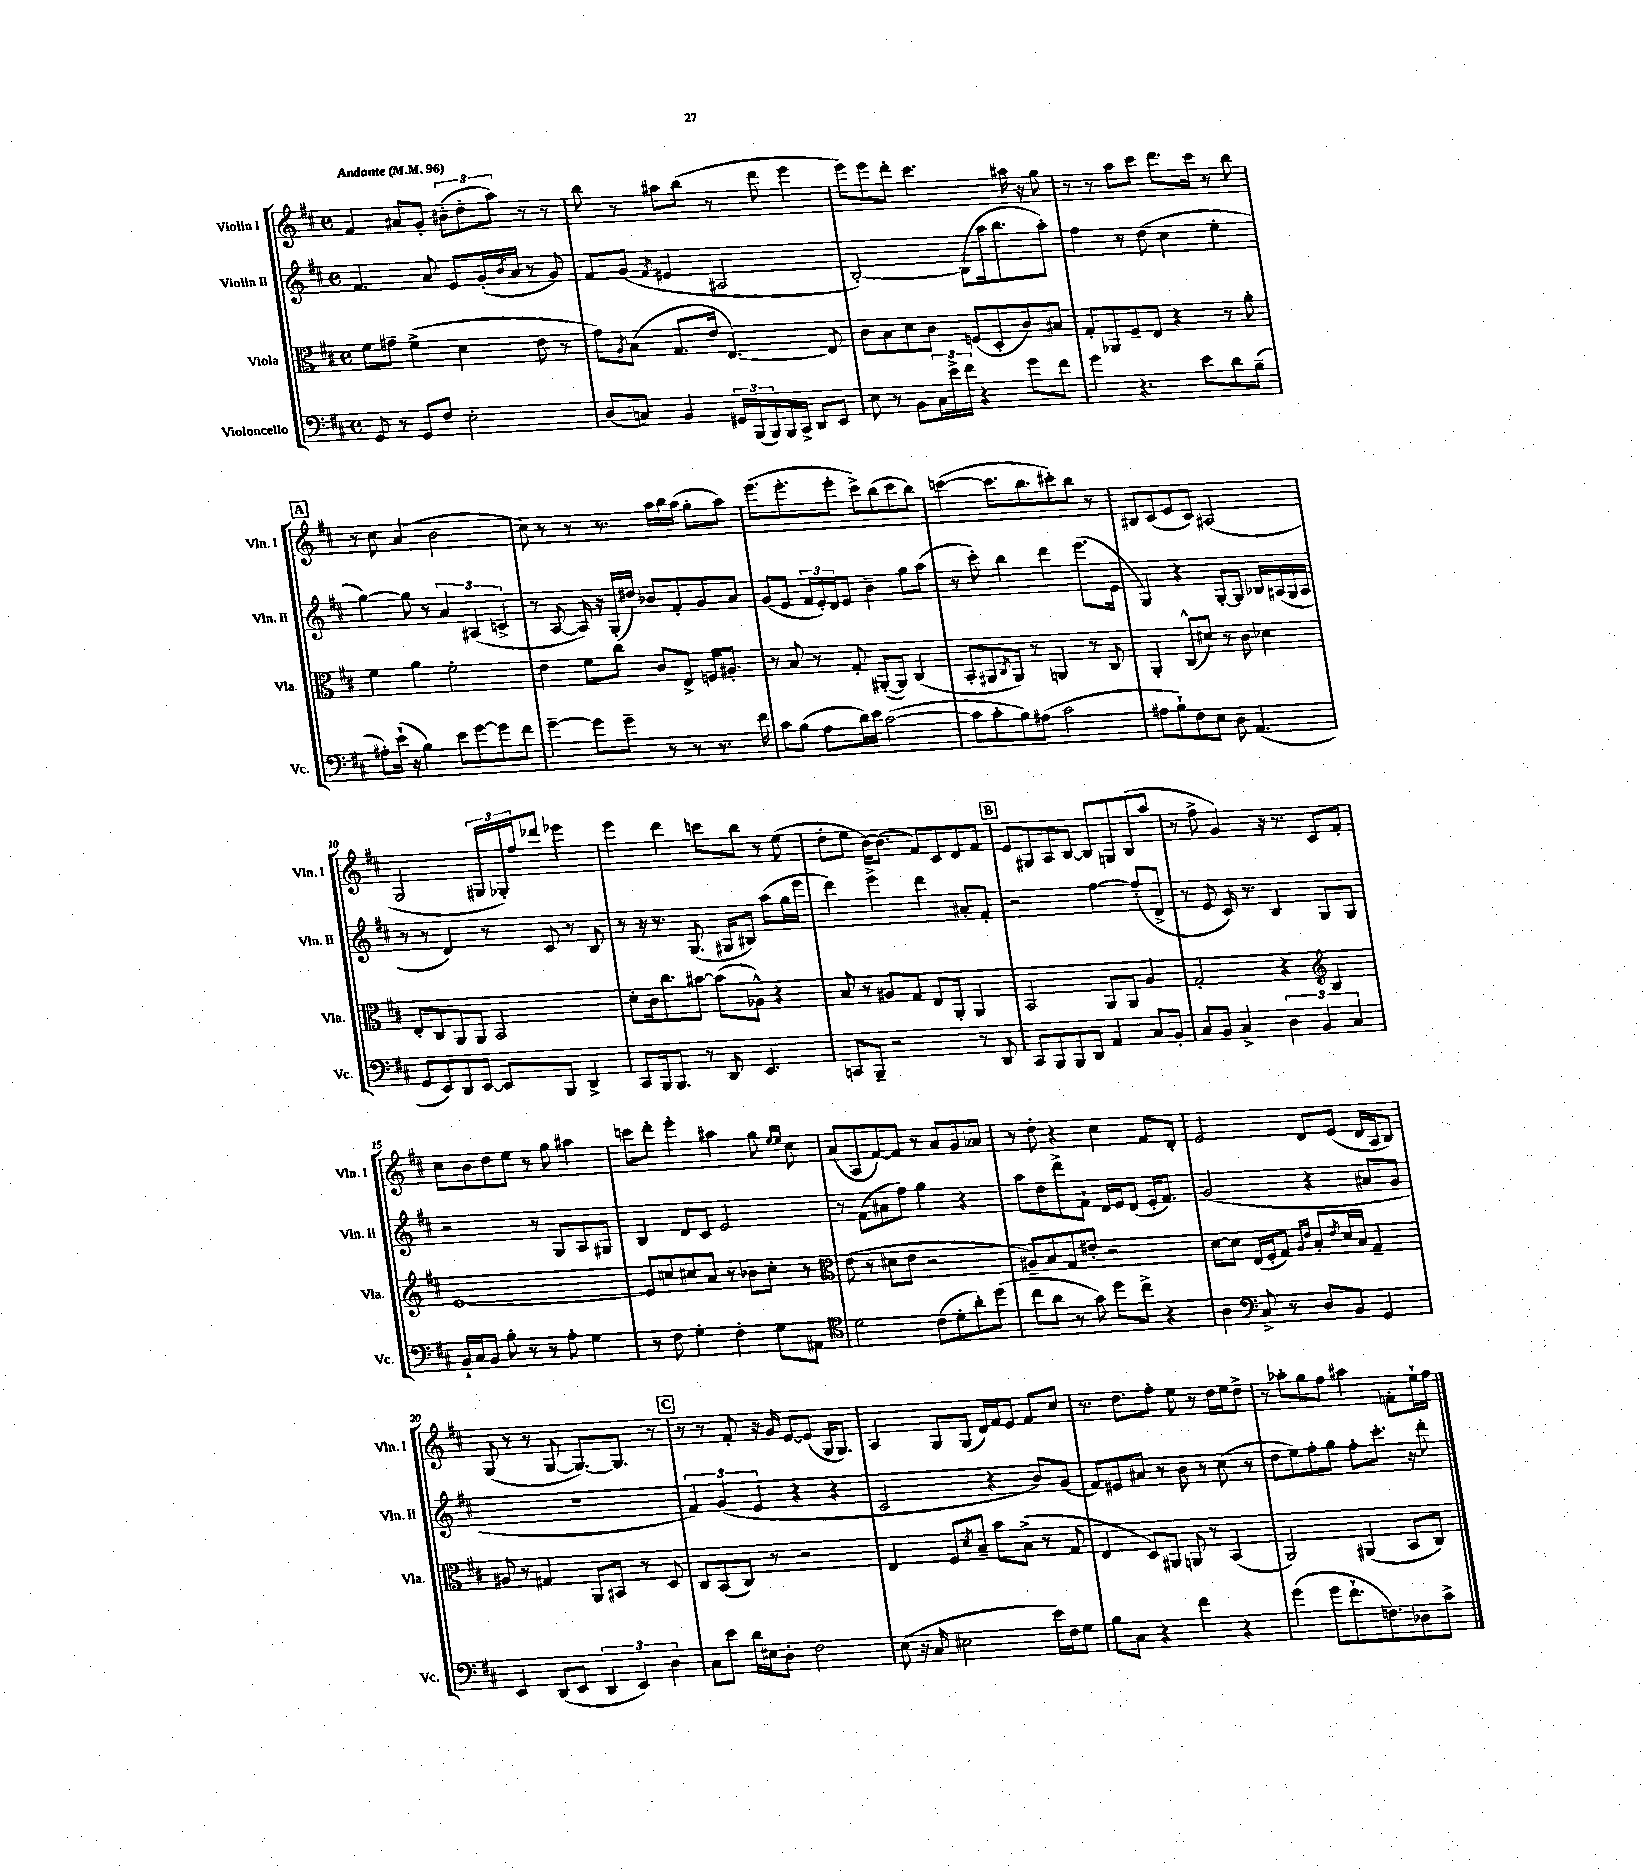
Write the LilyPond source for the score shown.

<<
\new StaffGroup <<
\new Staff = "s0" \with { instrumentName = "Violin I" shortInstrumentName = "Vln. I" } {
    \clef treble \key d \major \defaultTimeSignature \time 4/4 \tempo "Andante" 4 = 96
    fis'4 ais'8 g'8-. \tuplet 3/2 { bis'8-.( d''8-. a''8) } r8 r8 |
    b''8 r8 ais''8 b''8( r8 d'''8 e'''4 |
    e'''8) e'''8 d'''8-. cis'''4. ais''16 r16 g''8 |
    r8 r8 a''8 cis'''8 d'''8. cis'''16 r8 b''8 |
    \mark \markup { \box "A" } r8 cis''8 a'4( b'2 |
    cis''8) r8 r8 r8. a''16 b''16 a''16( g''8-. a''8) |
    e'''8.( e'''8.-. e'''8-. cis'''8->) b''8( cis'''8 b''8) |
    c'''4~( c'''8. b''8. cis'''8-.) b''8 r8 |
    bis8 cis'8( e'8 cis'8) ais2( |
    g2 \tuplet 3/2 { gis16 ges16-.) fis''16 } des'''8 ees'''4 |
    e'''4 d'''4 c'''8 b''8 r8 e''8( |
    d''8-. e''8 b'16~) b'8.( fis'8) cis'8 d'8 fis'8 |
    \mark \markup { \box "B" } e'8 gis8 a8 b8~ b8 g8 b8( a''8 |
    r8 fis''8-> g'4) r16 r8. cis'8 fis'8-. |
    cis''8 b'8 d''8 e''8 r8 g''8 ais''4 |
    c'''8 d'''8-. e'''4-. ais''4 g''8 \grace { e''16 e''16 } cis''8 |
    a'8( a8 fis'8~) fis'8 r8 a'8 g'8 aes'8 |
    r8 d''8-. r4 cis''4 fis'8 d'8-. |
    e'2 d'8 e'8( d'16 a16 b8) |
    g8( r8 r8 g8~ g8.~) g8. r8 |
    \mark \markup { \box "C" } r8 r8 fis'8-. r16 g'16 e'8~ e'8( g16 g8.) |
    a4 g8 g8( d'16) fis'16 e'8 fis'8 cis''8 |
    r8. d''8. fis''8-. e''8 r8 d''16 e''16 d''8-> |
    r8 aes''8-. g''8 fis''8 ais''4 f'8-. e''16-! fis''16 \bar "|." |
}
\new Staff = "s1" \with { instrumentName = "Violin II" shortInstrumentName = "Vln. II" } {
    \clef treble \key d \major \defaultTimeSignature \time 4/4
    fis'4. a'8 e'8 g'16-.( \acciaccatura { b'8 } a'16 r8 g'8) |
    fis'8 g'8( \acciaccatura { fis'8 } eis'4 ais2 |
    b2~-.) b8( a''16 b''8. a''8-.) |
    fis''4 r8 d''8( cis''4 e''4-. |
    \mark \markup { \box "A" } g''4~) g''8 r8 \tuplet 3/2 { a'4 ais4( c'4-> } |
    r8 a8~ a16) r16 g16-.( dis''16) bes'8 fis'8-. g'8 a'8 |
    g'8( e'8 \tuplet 3/2 { fis'16 e'16-.) d'16 } e'8 b'4-- g''8 a''8( |
    r8 cis'''8-.) b''4 d'''4 e'''8.( e'16 |
    g4) r4 g8~-. g8 bes16 ais16( g16 ais16 |
    r8 r8 d'4) r8 cis'8 r8 b8 |
    r8 r16 r8. g8.( gis16 bis8) a''8( g''16 e'''16 |
    d'''4) e'''4-> d'''4 ais'8-. fis'8-. |
    \mark \markup { \box "B" } r2 fis''4~ fis''8-.( d'8-> |
    r8 e'8 cis'16) r8. b4 g8 g8 |
    r2 r8 g8 a8 gis8 |
    b4 d'8 cis'8 e'2 |
    r8 fis'8( ais'8 fis''8) g''4 r4 |
    a''8 d''8 d'''8-> fis'8-! d'16 e'16 d'8( e'16-. fis'8.) |
    g'2( r4 ais'8 g'8 |
    R1 |
    \mark \markup { \box "C" } \tuplet 3/2 { fis'4) g'4( e'4 } r4 r4 |
    cis'2 r4 b'8) g'8( |
    fis'8) eis'8 ais'8 r8 b'8 r8 cis''8( r8 |
    d''8 e''8) fis''8-. g''8 fis''8-. cis'''8.-. r16 d'''8-. \bar "|." |
}
\new Staff = "s2" \with { instrumentName = "Viola" shortInstrumentName = "Vla." } {
    \clef alto \key d \major \defaultTimeSignature \time 4/4
    fis'8 gis'8-- fis'4->( d'4 e'8 r8 |
    g'8) \acciaccatura { a8 } b8( g8. e'16 e4.~) e8 |
    cis'8 b8 d'8 cis'8 f8( d8-. cis'8) bis8 |
    g8-. aes,8 fis8-- e8 r4 r8 a'8-. |
    \mark \markup { \box "A" } fis'4 a'4 fis'2-. |
    e'4 fis'8 cis''8 cis'8 e8-> f16 ais8.-. |
    r8 b8 r8 g8-. ais,8~-.( ais,8) cis4( |
    b,8-. ais,8 \acciaccatura { cis8 } ais,8) r8 a,4 r8 cis8 |
    a,4-. cis8-^( dis'8) r8 cis'8 des'4 |
    e8-. cis8 a,8 a,8 b,2 |
    d'8-. cis'16 cis''8. bis'8~ bis'8( aes8-^) r4 |
    b8 r8 ais8 g8 e8 a,8-. a,4 |
    \mark \markup { \box "B" } b,2 a,8 a,8 a4 |
    g2-. r4 \clef treble b4 |
    e'1~ |
    e'8 c''8 cis''8 a'8 r8 bes'8 cis''8-. r8 |
    \clef alto e'8( r8 dis'8 e'8 r2 |
    ais8--) b8 g8 eis'8-. r2 |
    d'8~ d'8 e16( fis16-. g8) \grace { a16 e'16 } b8-. \acciaccatura { e'8 } d'16 b16 g4-- |
    ais8 r8 gis4 a,8 bis,8 r8 d8 |
    \mark \markup { \box "C" } cis8 b,8( cis8) r8 r2 |
    e4 fis8 \acciaccatura { d'8 } b8-- b'8 b8->( r8 g8 |
    e4 d8) ais,8 a,8 r8 b,4( |
    a,2) ais,4( b,8 cis8) \bar "|." |
}
\new Staff = "s3" \with { instrumentName = "Violoncello" shortInstrumentName = "Vc." } {
    \clef bass \key d \major \defaultTimeSignature \time 4/4
    g,8 r8 g,8 fis8 e2-. |
    d8( c8) b,4 \tuplet 3/2 { gis,16 b,,16( b,,16) } b,,16 cis,16-> d,8 e,8 |
    e8 r8 b,8 \tuplet 3/2 { cis16 e'16-> fis'16 } r4 g'8 fis'8 |
    g'4 r4. e'8 d'8 b8--( |
    \mark \markup { \box "A" } ais8-.) e'16-!( r16 b4) e'8 g'8~ g'8 fis'8 |
    g'4~-- g'8 g'8-- r8 r8 r8. fis'16 |
    cis'8 b8( a8 d'16) e'16 cis'2~( |
    cis'8 cis'8-. b8) ais8( cis'2 |
    ais8 b8-!) fis8 e8 d8 a,4.( |
    g,8 e,8) d,8 e,8~ e,8 b,,8 d,4-> |
    cis,8 b,,16 b,,8. r8 d,8 e,4. |
    c,8 b,,8-- r2 r8 d,8 |
    \mark \markup { \box "B" } cis,8 b,,8 b,,8 d,8 a,4 cis8 b,8-. |
    cis8 b,8 cis4-> \tuplet 3/2 { d4 b,4 cis4 } |
    b,16-! cis16 b,8 b8-. r8 r8 a8-. g4 |
    r8 fis8 g4-. fis4-. g8 ais,8 |
    \clef tenor d'2 cis'8( d'8-. a'8-.) d''8( |
    cis''8 a'8 r8 g'8) d''8 cis''8-> r4 |
    a4 \clef bass cis8-> r8 d8 b,8 g,4 |
    e,4 d,8( e,8 \tuplet 3/2 { d,4 e,4) d4 } |
    \mark \markup { \box "C" } cis8 e'8 d'16 eis16 d8-. fis2 |
    e8( r16 cis16 eis2 e'16) fis16 g8 |
    b8 cis8 r4 fis'4 r4 |
    g'4( g'8 fis'8.-! f8.) des8 cis'8-> \bar "|." |
}
>>
>>
